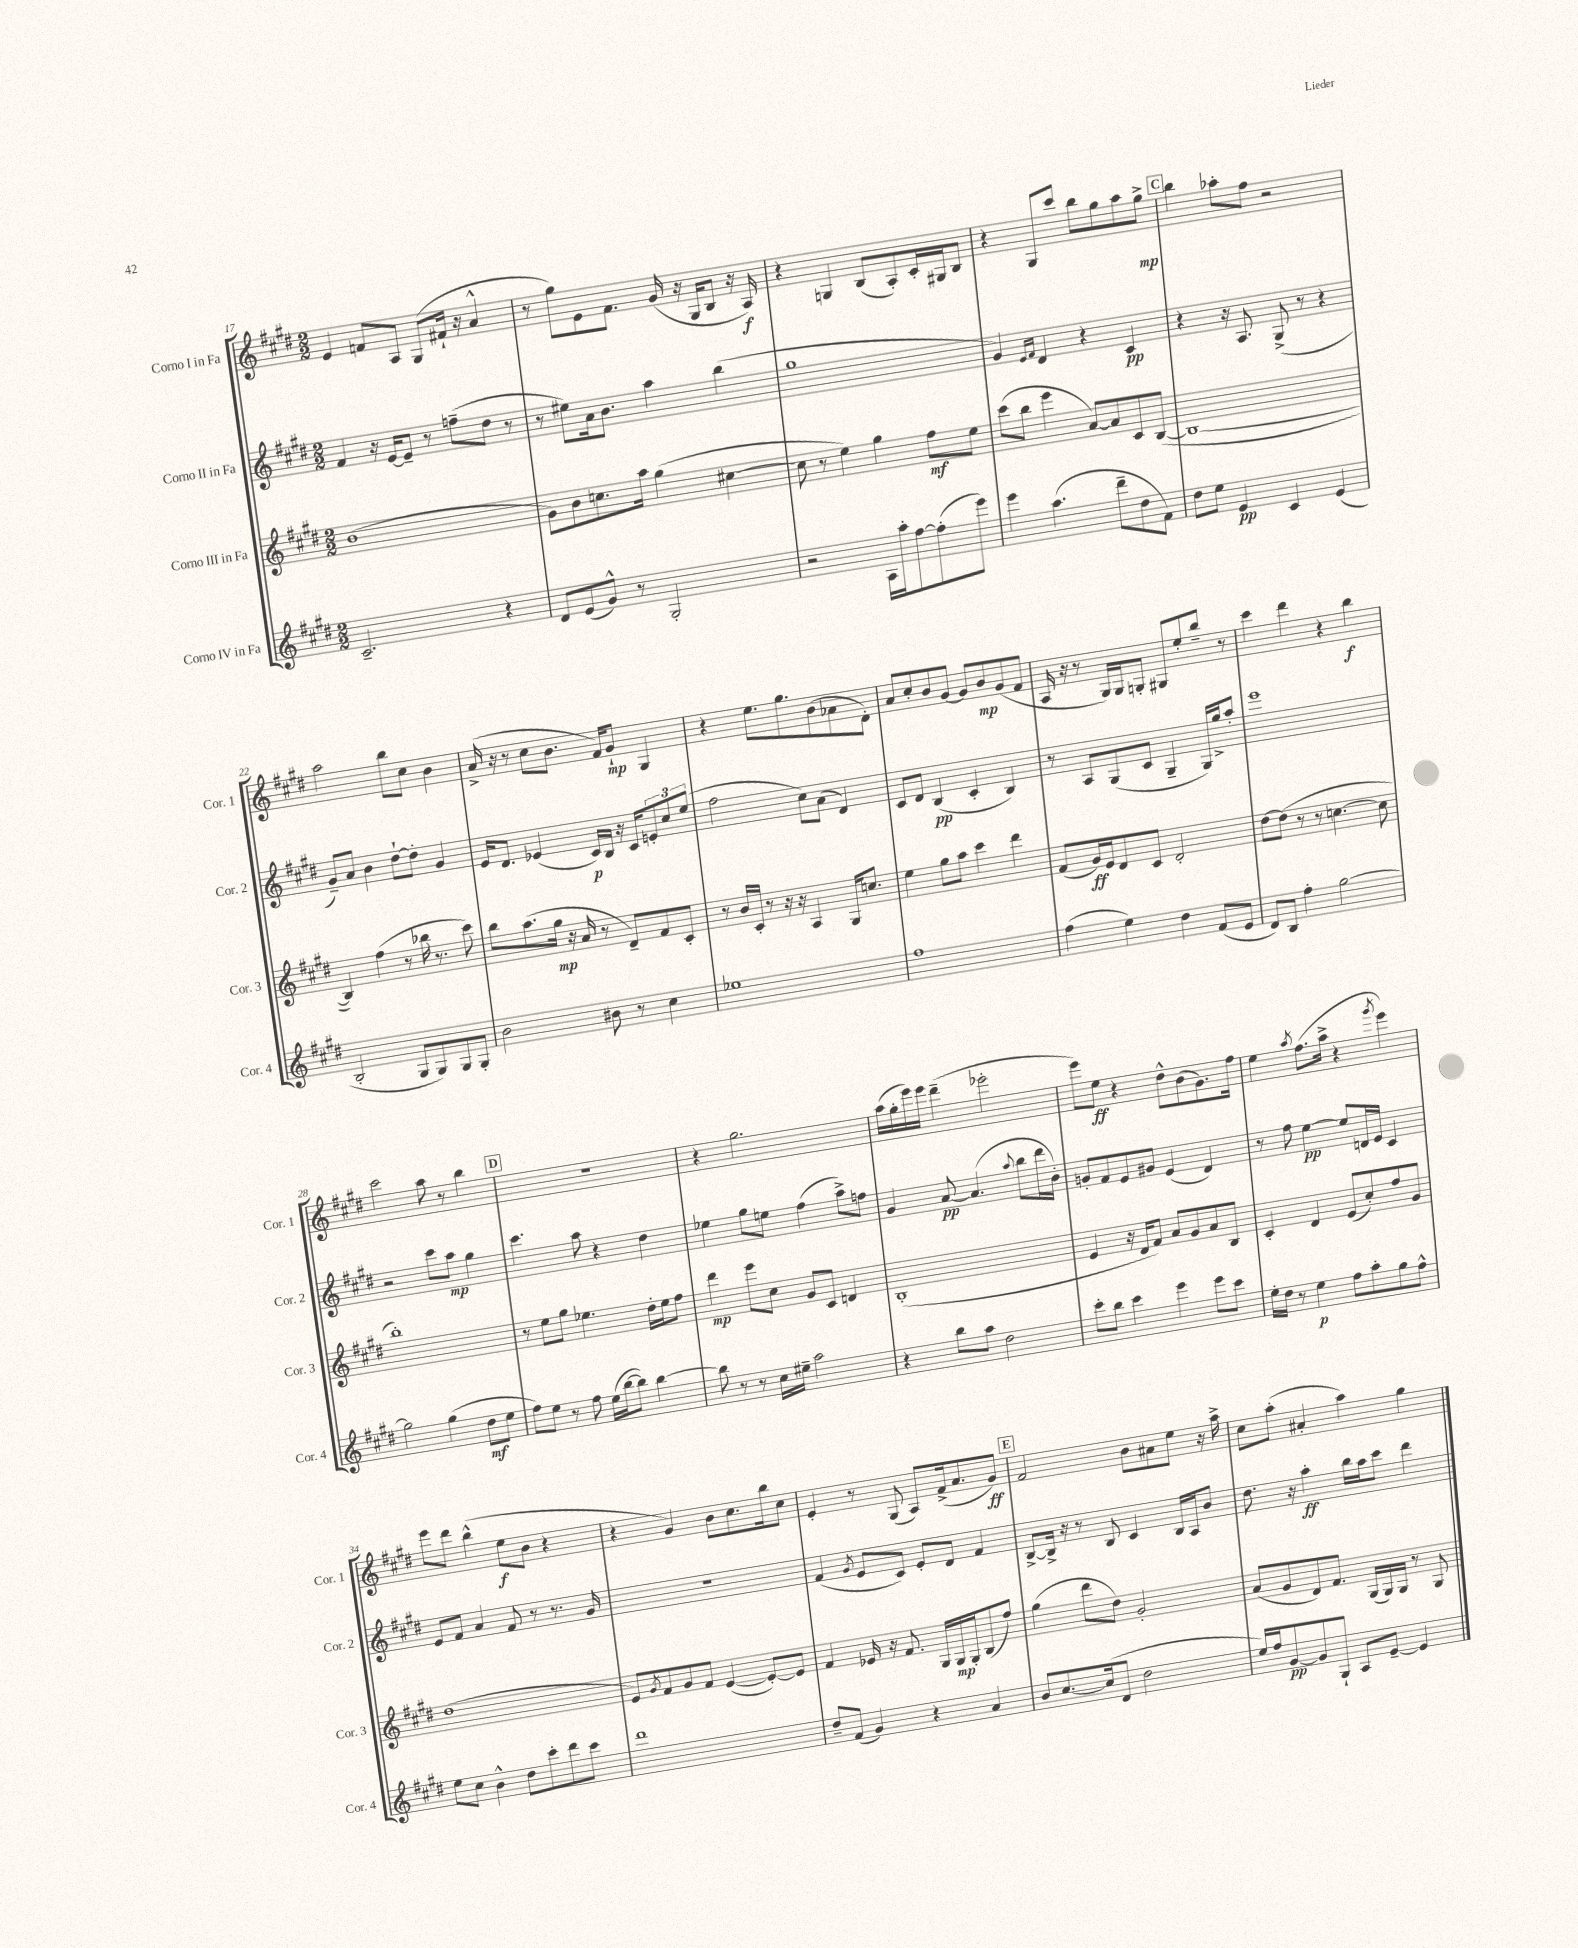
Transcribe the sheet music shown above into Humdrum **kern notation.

**kern	**dynam	**kern	**dynam	**kern	**dynam	**kern	**dynam
*part4	*part4	*part3	*part3	*part2	*part2	*part1	*part1
*staff4	*staff4	*staff3	*staff3	*staff2	*staff2	*staff1	*staff1
*I"Corno IV in Fa	*	*I"Corno III in Fa	*	*I"Corno II in Fa	*	*I"Corno I in Fa	*
*I'Cor. 4	*	*I'Cor. 3	*	*I'Cor. 2	*	*I'Cor. 1	*
*clefG2	*	*clefG2	*	*clefG2	*	*clefG2	*
*k[f#c#g#d#]	*	*k[f#c#g#d#]	*	*k[f#c#g#d#]	*	*k[f#c#g#d#]	*
*M2/2	*	*M2/2	*	*M2/2	*	*M2/2	*
=17	=17	=17	=17	=17	=17	=17	=17
2.c#~/	.	(1b	.	4f#/	.	4e/	.
.	.	.	.	16r	.	8fn/L	.
.	.	.	.	[16e/KL	.	.	.
.	.	.	.	8e~/J]	.	8A/J	.
.	.	.	.	8r	.	(8G#/L	.
.	.	.	.	(8ffn~\L	.	16f#X`/Jk	.
.	.	.	.	.	.	16r	.
4r	.	.	.	8dd#\J	.	4a^^/	.
.	.	.	.	8r	.	.	.
=18	=18	=18	=18	=18	=18	=18	=18
8d#/L	.	8g#\L)	.	8r	.	8r	.
(8e/	.	8b\	.	8ee#X\L)	.	8gg#\L)	.
8g#^^/J)	.	8.ccn\	.	16a\k	.	8e\	.
.	.	.	.	8.b\J	.	.	.
8r	.	.	.	.	.	8.f#\J	.
.	.	16aa\Jk	.	.	.	.	.
2G#'/	.	(4gg#\	.	4aa\	.	.	.
.	.	.	.	.	.	(16g#/	.
.	.	.	.	.	.	16r	.
.	.	.	.	.	.	16G#/KL	.
.	.	[4cc#X\	.	(4bb\	.	8B/J	.
.	.	.	.	.	.	16r	.
.	.	.	.	.	.	16A/)	f
=19	=19	=19	=19	=19	=19	=19	=19
2r	.	8cc#\]	.	1gg#	.	4r	.
.	.	8r	.	.	.	.	.
.	.	4ee\)	.	.	.	4Gn/	.
16A\LL	.	4gg#\	.	.	.	(8B/L	.
16aa'\J	.	.	.	.	.	.	.
[8ff#\	.	.	.	.	.	8A'/)	.
(8ff#'\]	.	8ff#\L	mf	.	.	16c#'/L	.
.	.	.	.	.	.	16G#X/J	.
8eee\J)	.	8ee\J	.	.	.	8B/J	.
=20	=20	=20	=20	=20	=20	=20	=20
4eee\	.	(8ccc#\L	.	4g#/)	.	4r	.
.	.	8bb\J	.	.	.	.	.
.	.	.	.	16qqe/LL	.	.	.
.	.	.	.	16qqf#/JJ	.	.	.
(4.aa\	.	4eee\	.	4d#/	.	8G#/L	.
.	.	.	.	.	.	8ccc#/J	.
.	.	[8a/L)	.	4r	.	8bb\L	.
8ddd#~\L	.	8a/]	.	.	.	8gg#\	.
8dd#\	.	8c#/	.	4c#/	pp	8aa\	.
8f#\J)	.	([8B/J	.	.	.	8gg#^\J	mp
!!LO:REH:place=s1:t=C
=21	=21	=21	=21	=21	=21	=21	=21
8dd#\L	.	1B_	.	4r	.	4bb\	.
8ee\J	.	.	.	.	.	.	.
4e/	pp	.	.	16r	.	8aa-X'\L	.
.	.	.	.	8.A/	.	.	.
.	.	.	.	.	.	8ff#\J	.
4c#/	.	.	.	(8G#^/	.	2r	.
.	.	.	.	8r	.	.	.
(4e/	.	.	.	4r	.	.	.
!!LO:LB:g=z
=22	=22	=22	=22	=22	=22	=22	=22
2B'/	.	4B/])	.	8g#~/L)	.	2aa\	.
.	.	.	.	8a/J	.	.	.
.	.	(4ff#\	.	4b\	.	.	.
8G#/L	.	8r	.	[8dd#`\L	.	8bb\L	.
8G#/)	.	16bb-X\	.	8dd#'\J]	.	8cc#\J	.
.	.	8.r	.	.	.	.	.
8G#/	.	.	.	4g#/	.	4b\	.
8G#'/J	.	8ccc#\)	.	.	.	.	.
=23	=23	=23	=23	=23	=23	=23	=23
2b\	.	8bb\L	.	16e/KL	.	(16a^/	.
.	.	.	.	8.d#/J	.	16r	.
.	.	(8.aa\	.	.	.	8r	.
.	.	.	.	(4e-X/	.	8cc#\L	.
.	.	16gg#\Jk	mp	.	.	.	.
.	.	16r	.	.	.	8.b\J	.
.	.	16a/	.	.	.	.	.
8b#X\	.	8r	.	16c#/LL)	p	.	.
.	.	.	.	16B/JJ	.	16f#/KL)	.
8r	.	8d#~/L)	.	16r	.	8g#`/J	mp
.	.	.	.	16c#/KL	.	.	.
4cc#\	.	8f#/	.	12en'/	.	4G#/	.
.	.	.	.	12cc#/	.	.	.
.	.	8c#'/J	.	.	.	.	.
.	.	.	.	(12ee/J	.	.	.
=24	=24	=24	=24	=24	=24	=24	=24
1ee-X	.	8r	.	2ff#\	.	4r	.
.	.	16b/LL	.	.	.	.	.
.	.	16c#'/JJ	.	.	.	.	.
.	.	8r	.	.	.	8.ee\L	.
.	.	16r	.	.	.	.	.
.	.	16r	.	.	.	8.gg#\	.
.	.	4A/	.	8cc#\L)	.	.	.
.	.	.	.	(8a\J	.	(8b\	.
.	.	16G#/KL	.	4d#/)	.	8a-X\	.
.	.	8.ccn/J	.	.	.	.	.
.	.	.	.	.	.	8d#'\J)	.
=25	=25	=25	=25	=25	=25	=25	=25
1ff#	.	4ee\	.	8c#/L	.	8a/L	.
.	.	.	.	8d#/J	.	8cc#'/	.
.	.	8gg#\L	.	(4B/	pp	8b/	.
.	.	8aa\J	.	.	.	[8g#/J	.
.	.	4ccc#\	.	4c#'/	.	8g#/L]	.
.	.	.	.	.	.	8b/	mp
.	.	4ddd#\	.	4B/)	.	(8g#/	.
.	.	.	.	.	.	8f#/J	.
=26	=26	=26	=26	=26	=26	=26	=26
(4ff#\	.	(8f#/L	.	8r	.	16A/	.
.	.	.	.	.	.	16r	.
.	.	16g#/L)	ff	8A/L	.	8r	.
.	.	16e/J	.	.	.	.	.
4ee\)	.	8d#/	.	(8G#/	.	16G#/LL)	.
.	.	.	.	.	.	16G#/J	.
.	.	8c#/J	.	8c#/J	.	8Gn'/J	.
4dd#\	.	2d#'/	.	4G#~/	.	8G#X/L	.
.	.	.	.	.	.	8ee'/	.
(8f#/L	.	.	.	16G#/LL)	.	8bb~/J	.
.	.	.	.	16gg#^/J	.	.	.
8e/J	.	.	.	8aa'/J	.	8r	.
=27	=27	=27	=27	=27	=27	=27	=27
8d#/L)	.	[8dd#\L	.	1eee	.	4ccc#\	.
8B/J	.	(8dd#\J]	.	.	.	.	.
4ff#'\	.	8r	.	.	.	4ddd#\	.
.	.	8r	.	.	.	.	.
[2gg#\	.	[4.ccn\	.	.	.	4r	.
.	.	.	.	.	.	4bb\	f
.	.	8cc\]	.	.	.	.	.
!!LO:LB:g=z
=28	=28	=28	=28	=28	=28	=28	=28
2gg#\]	.	1bb')	.	2r	.	2ccc#\	.
(4gg#\	.	.	.	8ccc#\L	.	8aa\	.
.	.	.	.	8aa\J	mp	8r	.
8dd#\L	mf	.	.	4gg#\	.	4bb\	.
8ee\J	.	.	.	.	.	.	.
!!LO:REH:place=s1:t=D
=29	=29	=29	=29	=29	=29	=29	=29
8ff#\L)	.	8r	.	4.ccc#\	.	1r	.
8ee\J	.	8ee\L	.	.	.	.	.
8r	.	8gg#\J	.	.	.	.	.
8ff#\	.	4.ee-X\	.	8aa\	.	.	.
(16ee\LL	.	.	.	4r	.	.	.
[16bb\J	.	.	.	.	.	.	.
8bb\J])	.	.	.	.	.	.	.
[4bb\	.	16dd#'\LL	.	4dd#\	.	.	.
.	.	16ee-\J	.	.	.	.	.
.	.	8ff#\J	.	.	.	.	.
=30	=30	=30	=30	=30	=30	=30	=30
8bb\]	.	4ddd#\	mp	4ee-X\	.	4r	.
8r	.	.	.	.	.	.	.
8r	.	8eee\L	.	8gg#\L	.	2.gg#\	.
16cc#\LL	.	8cc#\J	.	8een\J	.	.	.
16ee#X~\JJ	.	.	.	.	.	.	.
2aa\	.	8g#/L	.	(4ff#\	.	.	.
.	.	8c#/J	.	.	.	.	.
.	.	4dn/	.	8aa^\L)	.	.	.
.	.	.	.	8ffn\J	.	.	.
=31	=31	=31	=31	=31	=31	=31	=31
4r	.	(1B'	.	4g#/	.	(16aa\LL	.
.	.	.	.	.	.	16gg#'\	.
.	.	.	.	.	.	16eee\)	.
.	.	.	.	.	.	16eee\JJ	.
8bb\L	.	.	.	[8a/	pp	(4ddd#~\	.
8aa\J	.	.	.	(4.a/]	.	.	.
2dd#\	.	.	.	.	.	2eee-X'\	.
.	.	.	.	8qqaa/	.	.	.
.	.	.	.	8bb\L	.	.	.
.	.	.	.	16ddd#\L	.	.	.
.	.	.	.	16b'\JJ)	.	.	.
=32	=32	=32	=32	=32	=32	=32	=32
8ccc#'\L	.	4e/	.	8gn'/L	.	8eee\L)	.
8bb\J	.	.	.	8f#/	.	8ee\J	ff
4ccc#\	.	16r	.	8e/	.	4r	.
.	.	16d#/KL	.	.	.	.	.
.	.	8f#/J)	.	8g#X/J	.	.	.
4eee\	.	8a/L	.	(4e/	.	8dd#^^\L	.
.	.	8g#/	.	.	.	(8b\	.
8eee\L	.	8a/	.	4d#/)	.	8.g#\)	.
8ccc#\J	.	8B/J	.	.	.	.	.
.	.	.	.	.	.	16ff#\Jk	.
=33	=33	=33	=33	=33	=33	=33	=33
16ee'\LL	.	4c#'/	.	8r	.	4ee\	.
16dd#\JJ	.	.	.	.	.	.	.
8r	.	.	.	8ff#\	.	.	.
.	.	.	.	.	.	8qaa/	.
4ee\	p	4d#/	.	[4ee\	pp	(8.ff#\L	.
.	.	.	.	.	.	16aa^\Jk	.
8ff#\L	.	(8e/L	.	8ee/L]	.	4r	.
8aa'\	.	8cc#'/)	.	16dn/L	.	.	.
.	.	.	.	16e/JJ	.	.	.
.	.	.	.	.	.	8qggg#/	.
8gg#\	.	8ff#/	.	4c#/	.	4eee\)	.
8ff#^^\J	.	8g#/J	.	.	.	.	.
!!LO:LB:g=z
=34	=34	=34	=34	=34	=34	=34	=34
8ee\L	.	(1dd#	.	8e/L	.	8eee\L	.
8cc#\J	.	.	.	8f#/J	.	8ddd#\J	.
4b^^\	.	.	.	4a/	.	(4bb^^\	.
8dd#\L	.	.	.	8f#/	.	8ee\L	f
8ccc#'\	.	.	.	8r	.	8b\J	.
8ddd#\	.	.	.	8.r	.	4r	.
8ccc#\J	.	.	.	.	.	.	.
.	.	.	.	16g#/	.	.	.
=35	=35	=35	=35	=35	=35	=35	=35
1ddd#	.	8e/L)	.	1r	.	4r	.
.	.	8qg#/	.	.	.	.	.
.	.	8f#/	.	.	.	.	.
.	.	8g#/	.	.	.	4g#/)	.
.	.	8f#/J	.	.	.	.	.
.	.	([4e/	.	.	.	8b\L	.
.	.	.	.	.	.	8.cc#\	.
.	.	8e'/L_)	.	.	.	.	.
.	.	.	.	.	.	16bb\k	.
.	.	8e/J]	.	.	.	8cc#\J	.
=36	=36	=36	=36	=36	=36	=36	=36
8dd#~/L	.	4f#/	.	(4f#/	.	4e'/	.
(8f#/J	.	.	.	.	.	.	.
.	.	.	.	8qg#/	.	.	.
4g#/)	.	16e-X/	.	8e/L	.	8r	.
.	.	16r	.	.	.	.	.
.	.	8.f#/	.	8c#/J)	.	(8G#/	.
4r	.	.	.	8e'/L	.	8A/L)	.
.	.	16G#/LL	.	.	.	.	.
.	.	16G#/	mp	8d#/J	.	(16f#^/k	.
.	.	16G#'/J	.	.	.	8.a/	.
4a/	.	(8B/	.	4f#/	.	.	.
.	.	8ff#/J)	.	.	.	8g#/J)	ff
!!LO:REH:place=s1:t=E
=37	=37	=37	=37	=37	=37	=37	=37
8b/L	.	(4gg#\	.	[8B^/L	.	2f#/	.
[8.cc#/	.	.	.	16B^/Jk]	.	.	.
.	.	.	.	16r	.	.	.
.	.	8ddd#\L	.	8r	.	.	.
(16cc#/k]	.	.	.	.	.	.	.
8d#/J	.	8dd#\J)	.	8B/	.	.	.
2dd#\	.	2g#'/	.	4c#/	.	8b\L	.
.	.	.	.	.	.	8a#X\	.
.	.	.	.	16B/LL	.	8ee\J	.
.	.	.	.	16A/J	.	.	.
.	.	.	.	8b/J	.	16r	.
.	.	.	.	.	.	16aa^\	.
=38	=38	=38	=38	=38	=38	=38	=38
16ee/LL)	.	(8a/L	.	8.dd#\	.	8cc#\L	.
16ff#/J	.	.	.	.	.	.	.
[8g#/	pp	8g#/	.	.	.	(8aa'\J	.
.	.	.	.	16r	.	.	.
8g#/]	.	8d#/)	.	4aa'\	ff	4a#X'/	.
8G#`/J	.	8.f#/J	.	.	.	.	.
8A/L	.	.	.	16bb\LL	.	4aa\)	.
.	.	(16G#/LL	.	16aa\J	.	.	.
[8e~/J	.	16G#/)	.	8ccc#\J	.	.	.
.	.	16G#/JJ	.	.	.	.	.
4e/]	.	8r	.	4ddd#\	.	4gg#\	.
.	.	8G#/	.	.	.	.	.
==	==	==	==	==	==	==	==
*-	*-	*-	*-	*-	*-	*-	*-
